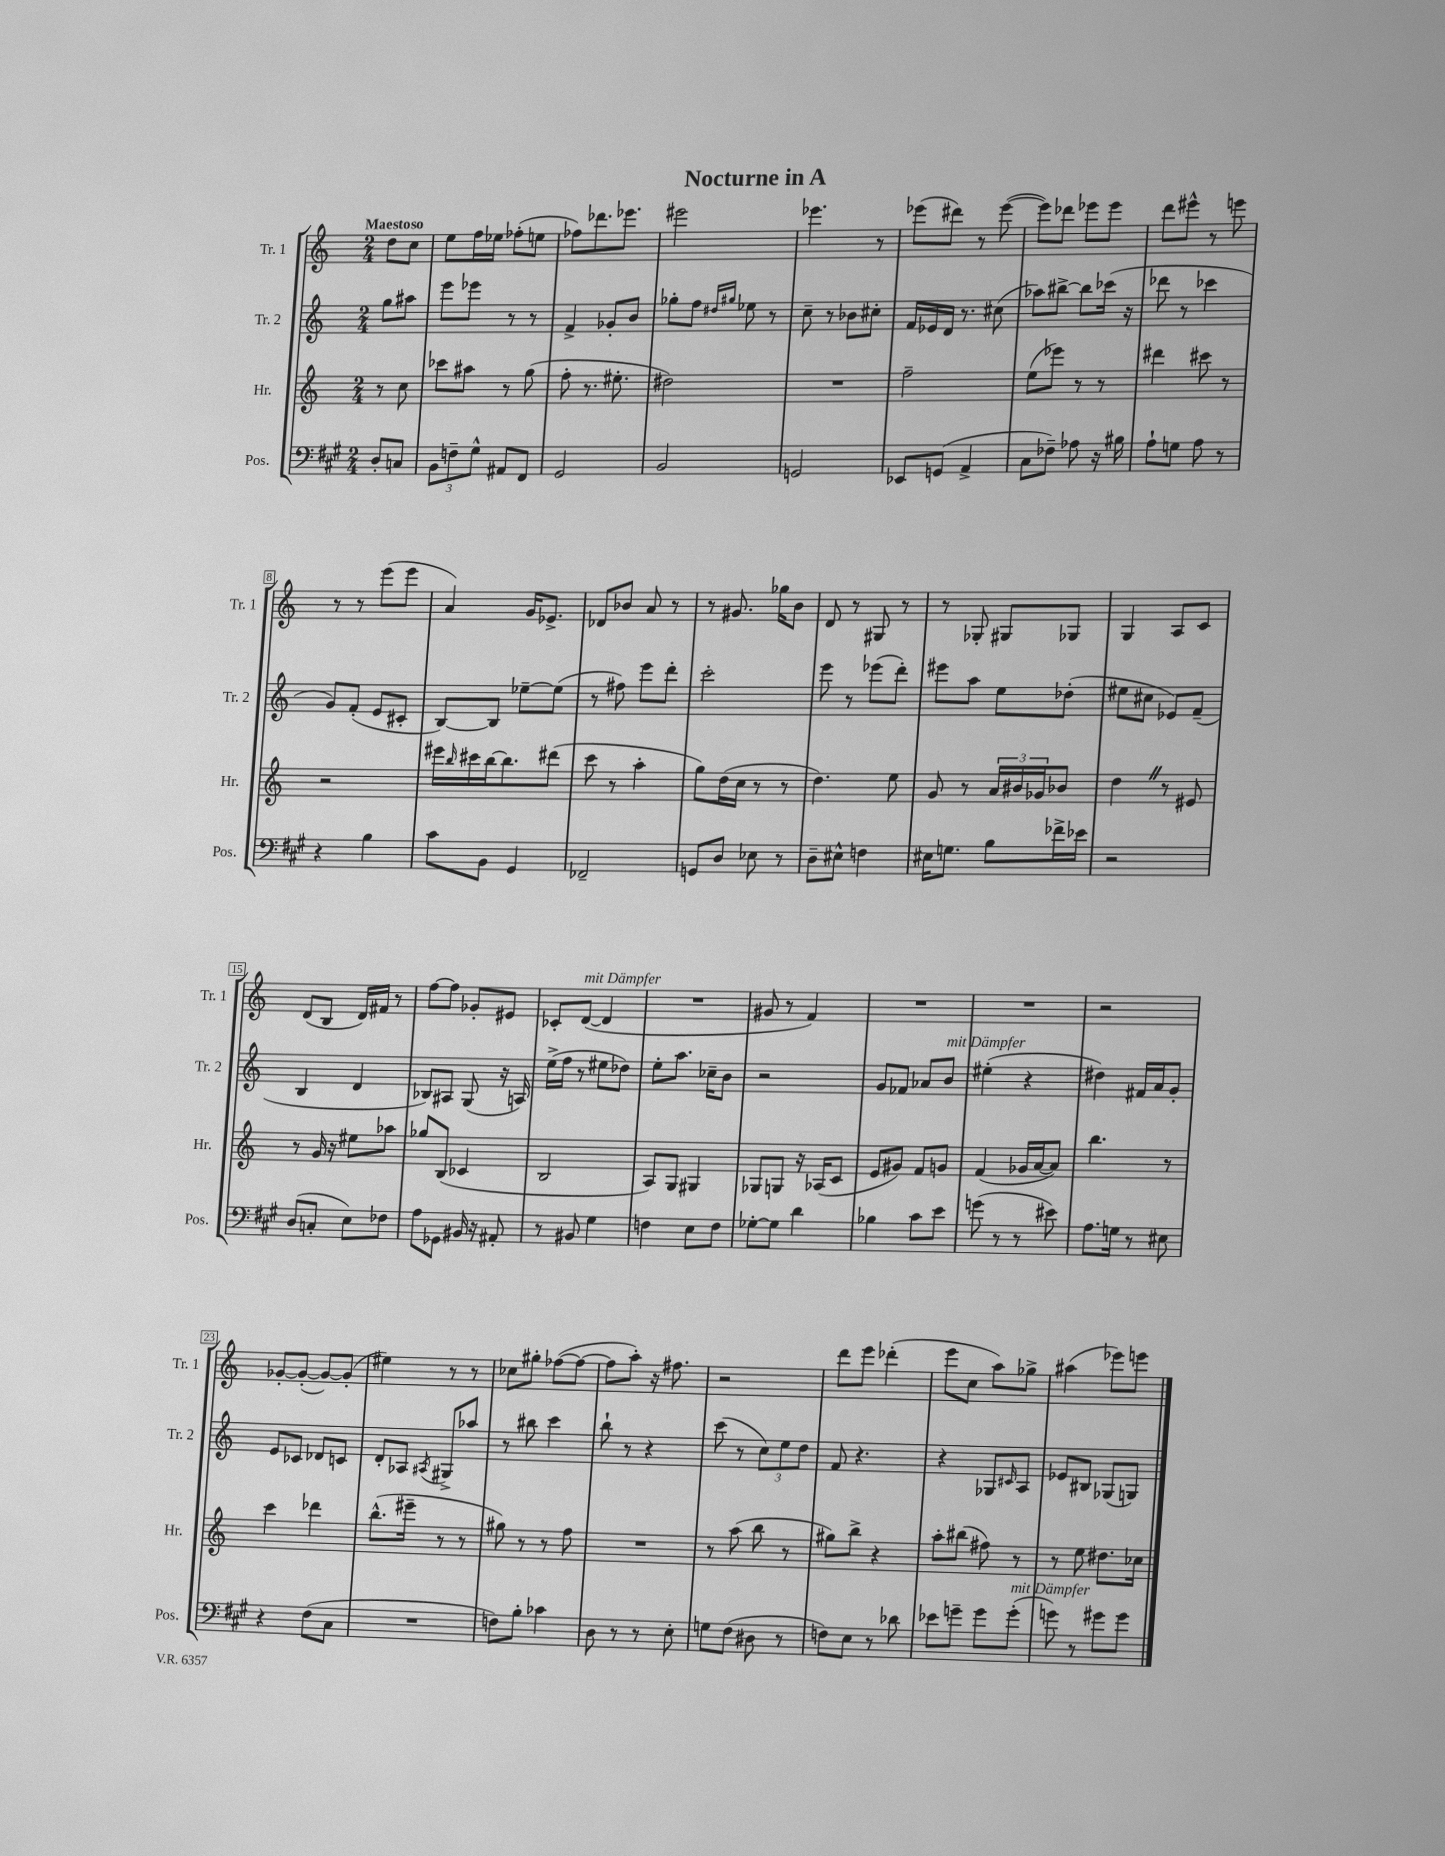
\header { title = "Nocturne in A" }
<<
\new StaffGroup <<
\new Staff = "s0" \with { instrumentName = "Tr. 1" shortInstrumentName = "Tr. 1" } {
    \clef treble \key c \major \numericTimeSignature \time 2/4 \partial 4 \tempo "Maestoso"
    d''8 c''8 |
    e''8 f''16 ees''16 fes''8-.( e''8 |
    fes''8) des'''8. ees'''8. |
    eis'''2 |
    ees'''4. r8 |
    ees'''8( dis'''8) r8 ees'''8~( |
    ees'''8) des'''8 ees'''8 ees'''8 |
    d'''8 eis'''8-^ r8 e'''8 |
    r8 r8 e'''8( e'''8 |
    a'4) g'16 ees'8.-> |
    des'8 bes'8 a'8 r8 |
    r8 gis'8. ges''16 b'8 |
    d'8 r8 gis8 r8 |
    r8 ges8-. gis8 ges8 |
    g4 a8 c'8 |
    d'8( b8 d'16) fis'16 r8 |
    f''8~ f''8 ges'8-. eis'8 |
    ces'8-. d'8~^\markup { \italic "mit Dämpfer" }( d'4 |
    R2 |
    gis'8 r8 f'4) |
    R2 |
    R2 |
    r2 |
    ges'8~-. ges'8~-.( ges'8~) ges'8-.( |
    eis''4) r8 r8 |
    ces''8 gis''8-. fes''8~( fes''8~ |
    fes''8 a''8-.) r16 fis''8. |
    r2 |
    d'''8 e'''8 des'''4-.( |
    e'''8 c''8 a''8) ges''8-> |
    ais''4( ees'''8) e'''8 \bar "|." |
}
\new Staff = "s1" \with { instrumentName = "Tr. 2" shortInstrumentName = "Tr. 2" } {
    \clef treble \key c \major \numericTimeSignature \time 2/4 \partial 4
    g''8 ais''8 |
    e'''8 ees'''8 r8 r8 |
    f'4-> ges'8-. b'8 |
    ges''8-. f''8 \grace { dis''16 gis''16 } ees''8 r8 |
    c''8-- r8 bes'8 cis''8-. |
    f'16 ees'16 d'16 r8. cis''8( |
    aes''8) bis''8~-> bis''8 ces'''16( r16 |
    des'''8 r8 ces'''4 |
    g'8) f'8-.( e'8 cis'8-. |
    b8~) b8 ees''8~-- ees''8( |
    r8 fis''8) e'''8 d'''8-. |
    c'''2-. |
    e'''8 r8 ees'''8( d'''8-.) |
    eis'''8 a''8 e''8 des''8-.( |
    eis''8 cis''8 ees'8) f'8--( |
    b4 d'4 |
    bes8) ais8 g8( r16 a16) |
    e''16->( f''16 r8 eis''8 des''8) |
    e''8-. a''8. ces''16-- b'8 |
    r2 |
    g'8 fes'8 aes'8 b'8^\markup { \italic "mit Dämpfer" } |
    eis''4-.( r4 |
    dis''4) fis'16 a'16 g'8-. |
    e'8 ces'8 des'8 c'8 |
    d'8-. aes8 \acciaccatura { ais8 } gis8-> aes''8 |
    r8 bis''8 c'''4 |
    b''8-! r8 r4 |
    c'''8( r8 \tuplet 3/2 { c''8) e''8 d''8 } |
    f'8 r4. |
    r4 ges8 \grace { cis'16 } a8 |
    ees'8 bis8 ges8( g8) \bar "|." |
}
\new Staff = "s2" \with { instrumentName = "Hr." shortInstrumentName = "Hr." } {
    \clef treble \key c \major \numericTimeSignature \time 2/4 \partial 4
    r8 c''8 |
    ces'''8 ais''8 r8 g''8( |
    f''8-. r8. eis''8.-. |
    dis''2) |
    R2 |
    f''2-- |
    e''8( ees'''8) r8 r8 |
    dis'''4 cis'''8 r8 |
    r2 |
    eis'''16 \grace { b''16 } cis'''16 b''16~ b''8. dis'''8( |
    c'''8 r8 a''4-. |
    g''8) d''16( c''16 r8 r8 |
    d''4.) e''8 |
    g'8 r8 \tuplet 3/2 { a'16 bis'16 ges'16 } bes'8 |
    d''4 \once \override BreathingSign.text = \markup { \musicglyph "scripts.caesura.straight" } \breathe r8 eis'8 |
    r8 g'16 r16 eis''8 aes''8 |
    ges''8 b8( ces'4 |
    b2 |
    a8) g8 gis4 |
    ges8 g8 r16 aes16( c'8 |
    e'8 gis'8) f'8 g'8 |
    f'4( ges'16 a'16~ a'8) |
    b''4. r8 |
    c'''4 des'''4 |
    b''8.-^( eis'''16-- r8 r8 |
    gis''8) r8 r8 f''8 |
    R2 |
    r8 a''8( b''8 r8 |
    gis''8) b''8-> r4 |
    a''8-. bis''8( fis''8) r8 |
    r8 e''8 dis''8. ces''16 \bar "|." |
}
\new Staff = "s3" \with { instrumentName = "Pos." shortInstrumentName = "Pos." } {
    \clef bass \key a \major \numericTimeSignature \time 2/4 \partial 4
    d8-. c8 |
    \tuplet 3/2 { b,8 f8-- gis8-^ } ais,8 fis,8 |
    gis,2 |
    b,2 |
    g,2 |
    ees,8 g,8( a,4-> |
    cis8 fes8--) aes8 r16 bis16 |
    a8-! g8 a8 r8 |
    r4 b4 |
    cis'8 b,8 gis,4 |
    fes,2-- |
    g,8 d8 ees8 r8 |
    d8-- eis8-^ f4 |
    eis16 g8. b8 fes'16-> ees'16 |
    r2 |
    d8( c8-. e8) fes8 |
    a8 ges,8 bis,16 r16 ais,8-. |
    r8 bis,8 gis4 |
    f4 e8 f8 |
    ges8~-. ges8 d'4 |
    bes4 cis'8 e'8 |
    g'8( r8 r8 eis'8) |
    a8. g16 r8 eis8 |
    r4 fis8( cis8 |
    R2 |
    f8) b8-. ces'4 |
    d8 r8 r8 e8-. |
    g8 fis8( dis8 r8 |
    f8) e8 r8 des'8 |
    ees'8 g'8-- g'8 g'8-.^\markup { \italic "mit Dämpfer" }( |
    g'8) r8 gis'8 gis'8 \bar "|." |
}
>>
>>
\layout { \context { \Score \override BarNumber.stencil = #(make-stencil-boxer 0.1 0.3 ly:text-interface::print) } }
